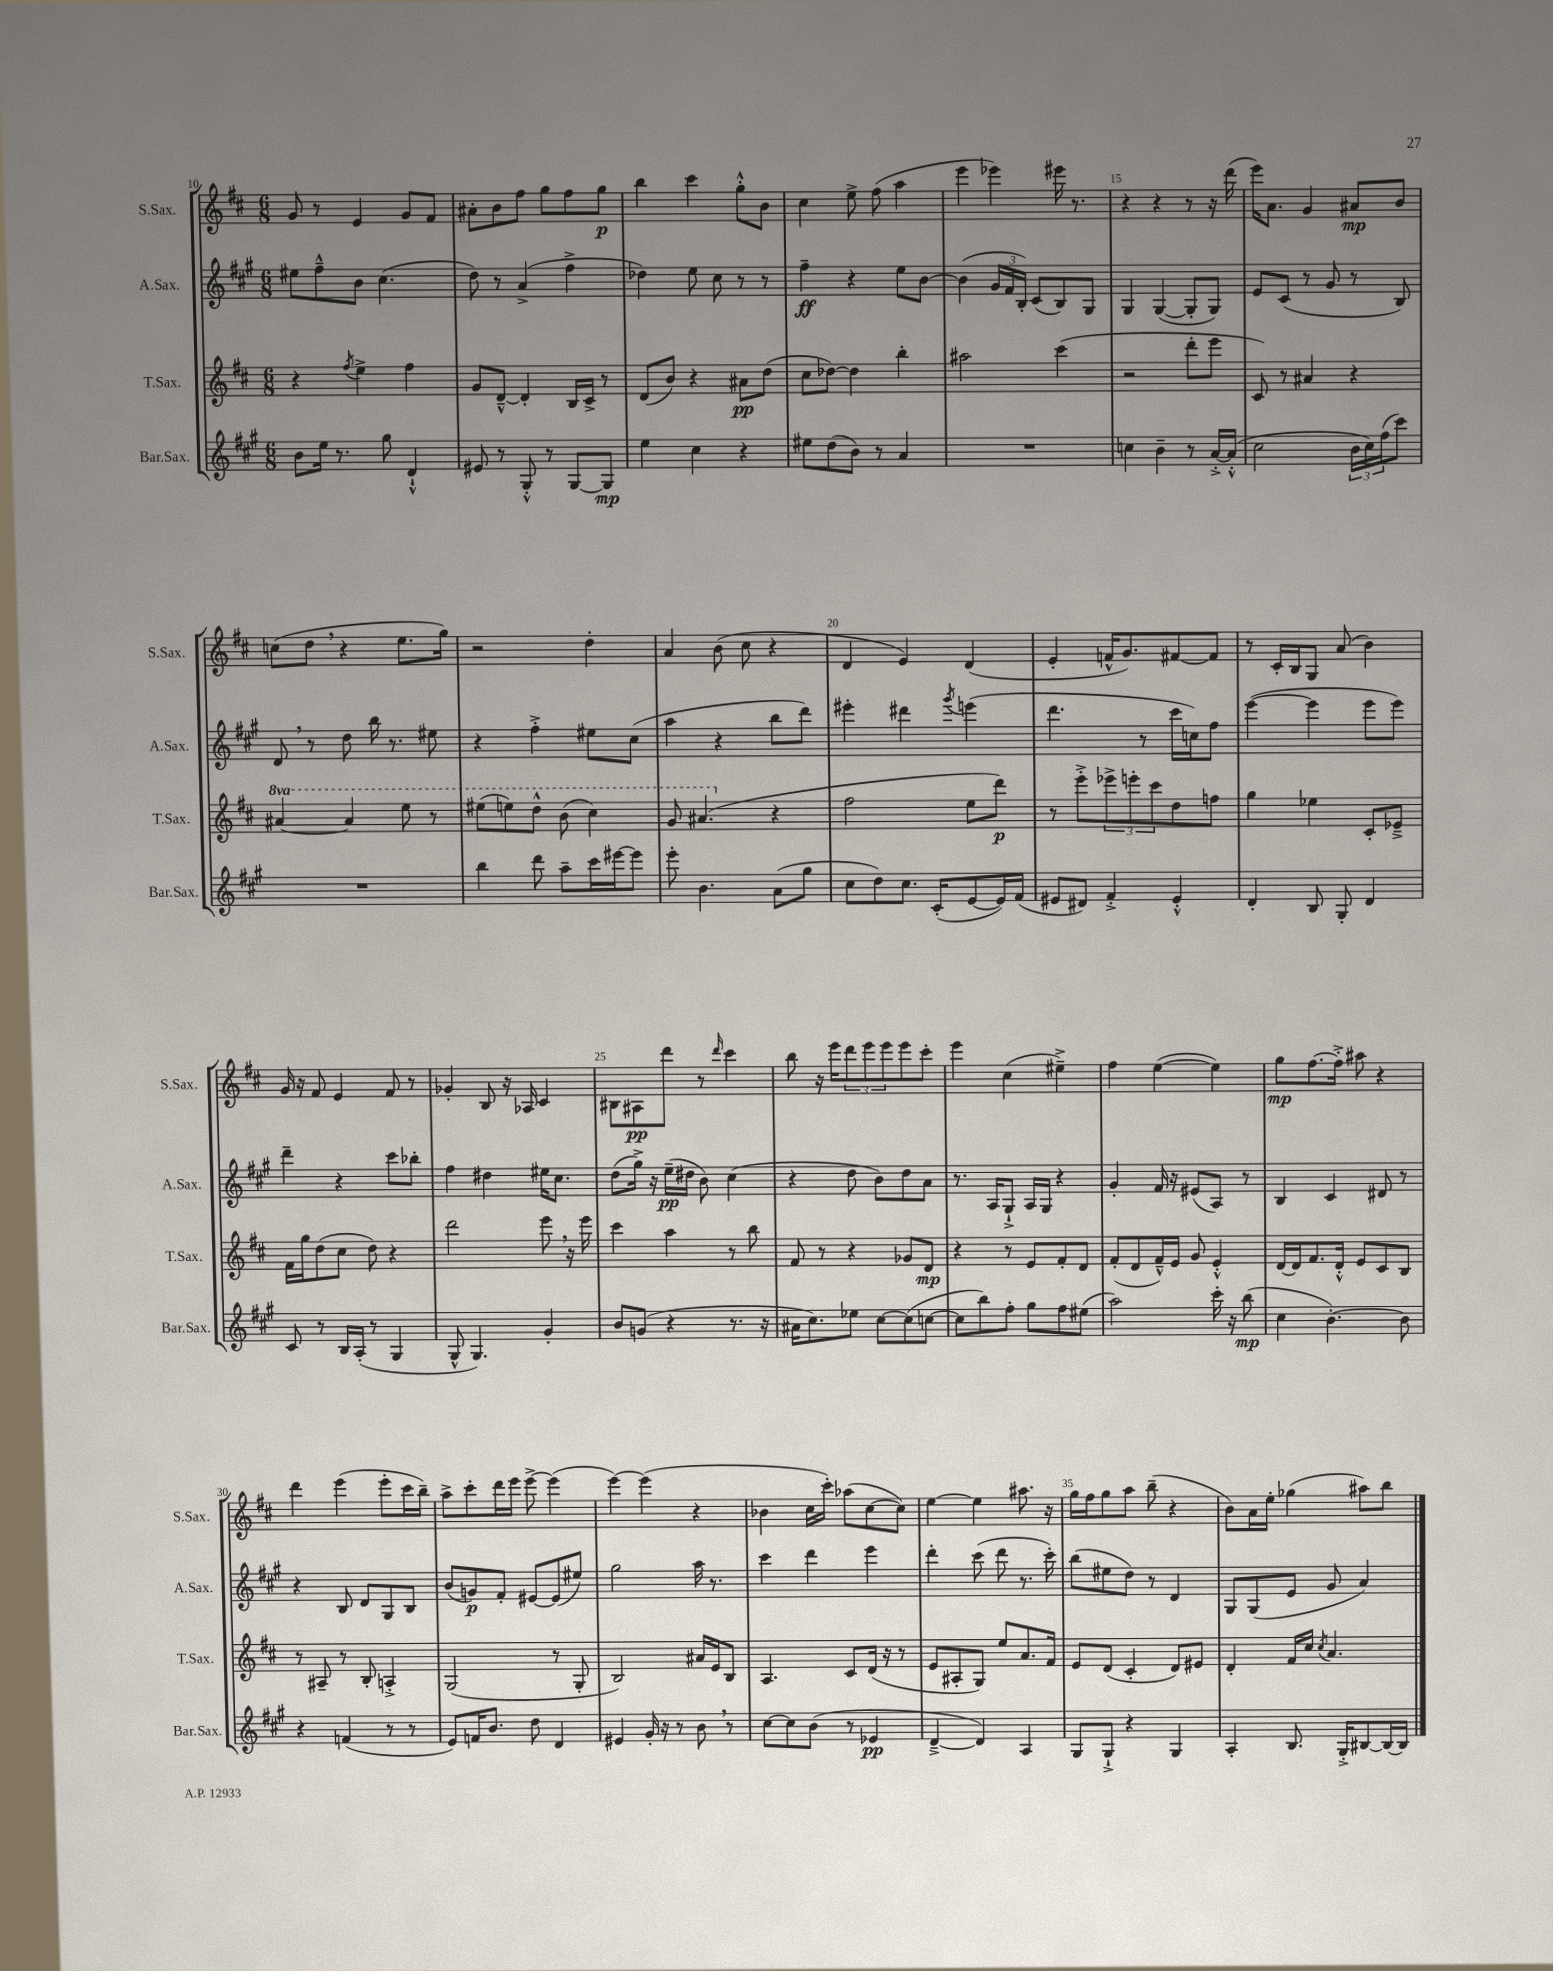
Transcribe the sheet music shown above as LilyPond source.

<<
\new StaffGroup <<
\new Staff = "s0" \with { instrumentName = "S.Sax." shortInstrumentName = "S.Sax." } {
    \clef treble \key d \major \numericTimeSignature \time 6/8
    g'8 r8 e'4 g'8 fis'8 |
    ais'8-. b'8 fis''8 g''8 fis''8 g''8\p |
    b''4 cis'''4 g''8-.-^ b'8 |
    cis''4 e''8-> fis''8( a''4 |
    e'''4 ees'''4) eis'''16 r8. |
    r4 r4 r8 r16 d'''16( |
    e'''16) a'8. g'4 ais'8\mp b'8 |
    c''8( d''8 \breathe r4 e''8. g''16) |
    r2 d''4-. |
    a'4 b'8( cis''8 r4 |
    d'4 e'4) d'4( |
    e'4-. f'16-^ g'8.) fis'8~ fis'8 |
    r8 cis'16-. b16 g8 a'8( b'4) |
    g'16 r16 fis'8 e'4 fis'8 r8 |
    ges'4-. b8 r16 aes16 cis'4 |
    bis8 ais8\pp d'''8 r8 \grace { d'''16 } cis'''4 |
    b''8 r16 e'''16 \tuplet 3/2 { d'''8 e'''8 e'''8 } e'''8 cis'''8-. |
    e'''4 cis''4( eis''4--->) |
    fis''4 e''4~( e''4) |
    g''8\mp fis''8.~ fis''16-.-> ais''8 r4 |
    d'''4 e'''4( e'''8-. cis'''16 b''16--) |
    a''8-> cis'''8-. d'''16 e'''16 e'''8~-> e'''4( |
    e'''4~) e'''4( r4 |
    bes'4 cis''16 cis'''16-.) aes''8( cis''8~ cis''8) |
    e''4~ e''4 ais''8. r16 |
    g''16 fis''16 g''8 a''8 b''8--( r4 |
    b'8) a'16 e''16-. ges''4( ais''8) b''8 \bar "|." |
}
\new Staff = "s1" \with { instrumentName = "A.Sax." shortInstrumentName = "A.Sax." } {
    \clef treble \key a \major \numericTimeSignature \time 6/8
    eis''8 fis''8---^ b'8 cis''4.( |
    d''8) r8 a'4->( fis''4-> |
    des''4) e''8 cis''8 r8 r8 |
    fis''4--\ff r4 e''8 b'8~ |
    b'4( \tuplet 3/2 { gis'16 fis'16 b16-.) } cis'8( b8) gis8 |
    gis4 gis4~( gis8-. gis8) |
    e'8 cis'8( r8 gis'8 r8 b8) |
    d'8 \breathe r8 d''8 b''16 r8. eis''8 |
    r4 fis''4-.-> eis''8 cis''8( |
    a''4 r4 b''8 d'''8) |
    eis'''4-. dis'''4 \acciaccatura { gis'''8 } e'''4( |
    d'''4. r8 cis'''16 c''16) fis''8 |
    e'''4~( e'''4 e'''8 e'''8) |
    d'''4-- r4 cis'''8 bes''8-. |
    fis''4 dis''4 eis''16 cis''8. |
    d''8( gis''16->) r16 e''16--\pp( dis''16 b'8) cis''4( |
    r4 d''8 b'8) d''8 a'8 |
    r8. a16 gis8-!-> a16 gis16 r4 |
    gis'4-. fis'16 r16 eis'8( a8) r8 |
    b4 cis'4 dis'8 r8 |
    r4 b8 d'8 gis8 b8 |
    b'8( g'8\p) fis'8-. eis'8~ eis'8( eis''8) |
    gis''2 a''16 r8. |
    cis'''4 d'''4 e'''4 |
    d'''4-. cis'''8( d'''8 r8. cis'''16-.) |
    b''8( eis''8 d''8) r8 d'4 |
    gis8 gis8( e'8 gis'8 a'4) \bar "|." |
}
\new Staff = "s2" \with { instrumentName = "T.Sax." shortInstrumentName = "T.Sax." } {
    \clef treble \key d \major \numericTimeSignature \time 6/8 \set Staff.ottavationMarkups = #ottavation-simple-ordinals
    r4 \acciaccatura { fis''8 } e''4-> fis''4 |
    g'8 d'8~---^ d'4-. b16 cis'16-> r8 |
    d'8( b'8) r4 ais'8\pp d''8( |
    cis''8 des''8~) des''4 b''4-. |
    ais''2 cis'''4( |
    r2 d'''8-. e'''8 |
    cis'8) r8 ais'4 r4 |
    \ottava #1 ais''4~ ais''4 e'''8 r8 |
    eis'''8( e'''8) d'''8-^ b''8( cis'''4) |
    g''8 ais''4.( \ottava #0 r4 |
    fis''2 e''8 d'''8\p) |
    r8 e'''8-.-> \tuplet 3/2 { ees'''8-> e'''8-. cis'''8 } d''8 f''8 |
    g''4 ees''4 cis'8-. ees'8---> |
    fis'16 g''16 d''8( cis''8 d''8) r4 |
    d'''2 e'''8 \breathe r16 e'''16 |
    cis'''4 a''4 r8 b''8 |
    fis'8 r8 r4 ges'8 d'8\mp |
    r4 r8 e'8 fis'8-. d'8 |
    fis'8-.( d'8 fis'16---^) e'16 g'8 e'4-.-^ |
    d'16~ d'16 fis'8. d'16-.-^ e'8 cis'8 b8 |
    r8 ais8-- r8 b8-. a4-.-> |
    g2( r8 g8-. |
    b2) ais'16 e'16 b8 |
    a4. cis'8 d'16( r16 r8 |
    e'8 ais8-. g8) e''8 a'8. fis'16 |
    e'8 d'8( cis'4-. d'8) eis'8 |
    d'4-. fis'16 cis''16 \acciaccatura { cis''8 } a'4. \bar "|." |
}
\new Staff = "s3" \with { instrumentName = "Bar.Sax." shortInstrumentName = "Bar.Sax." } {
    \clef treble \key a \major \numericTimeSignature \time 6/8
    b'8 e''16 r8. gis''8 d'4-!-^ |
    eis'8 r8 gis8-.-^ r8 gis8~ gis8\mp |
    e''4 cis''4 r4 |
    eis''8 d''8( b'8) r8 a'4 |
    R2. |
    c''4 b'4-- r8 a'16~-.-> a'16-.-^( |
    cis''2 \tuplet 3/2 { b'16 cis''16) fis''16( } cis'''8) |
    R2. |
    b''4 d'''8 a''8-- cis'''16 eis'''16~ eis'''8 |
    e'''8-. b'4. a'8( gis''8 |
    cis''8 d''8) cis''8. cis'16-.( e'8~ e'16) fis'16( |
    eis'8 dis'8) fis'4-.-> eis'4-.-^ |
    d'4-. b8 gis8-. d'4 |
    cis'8 r8 b16 a16-.( r8 gis4 |
    gis8-^ gis4.) gis'4-. |
    b'8 g'8( r4 r8. r16 |
    ais'16 cis''8.) ees''8 cis''8~ cis''8( c''8~ |
    c''8 b''8) fis''8-. gis''8 fis''8 eis''8( |
    a''2) cis'''16-. r16 b''8\mp( |
    cis''4 b'4.~-.) b'8 |
    r4 f'4( r8 r8 |
    e'8) f'16 b'8. d''8 d'4 |
    eis'4 gis'16-. r16 r8 b'8 \breathe r8 |
    cis''8~ cis''8 b'8( r8 ees'4\pp |
    d'4~---> d'4) a4 |
    gis8 gis8-!-> r4 gis4 |
    a4-. b8. gis16-.-> bis8~ bis16~ bis16 \bar "|." |
}
>>
>>
\layout { \context { \Score currentBarNumber = #10 \override BarNumber.break-visibility = ##(#f #t #t) barNumberVisibility = #(every-nth-bar-number-visible 5) } }
